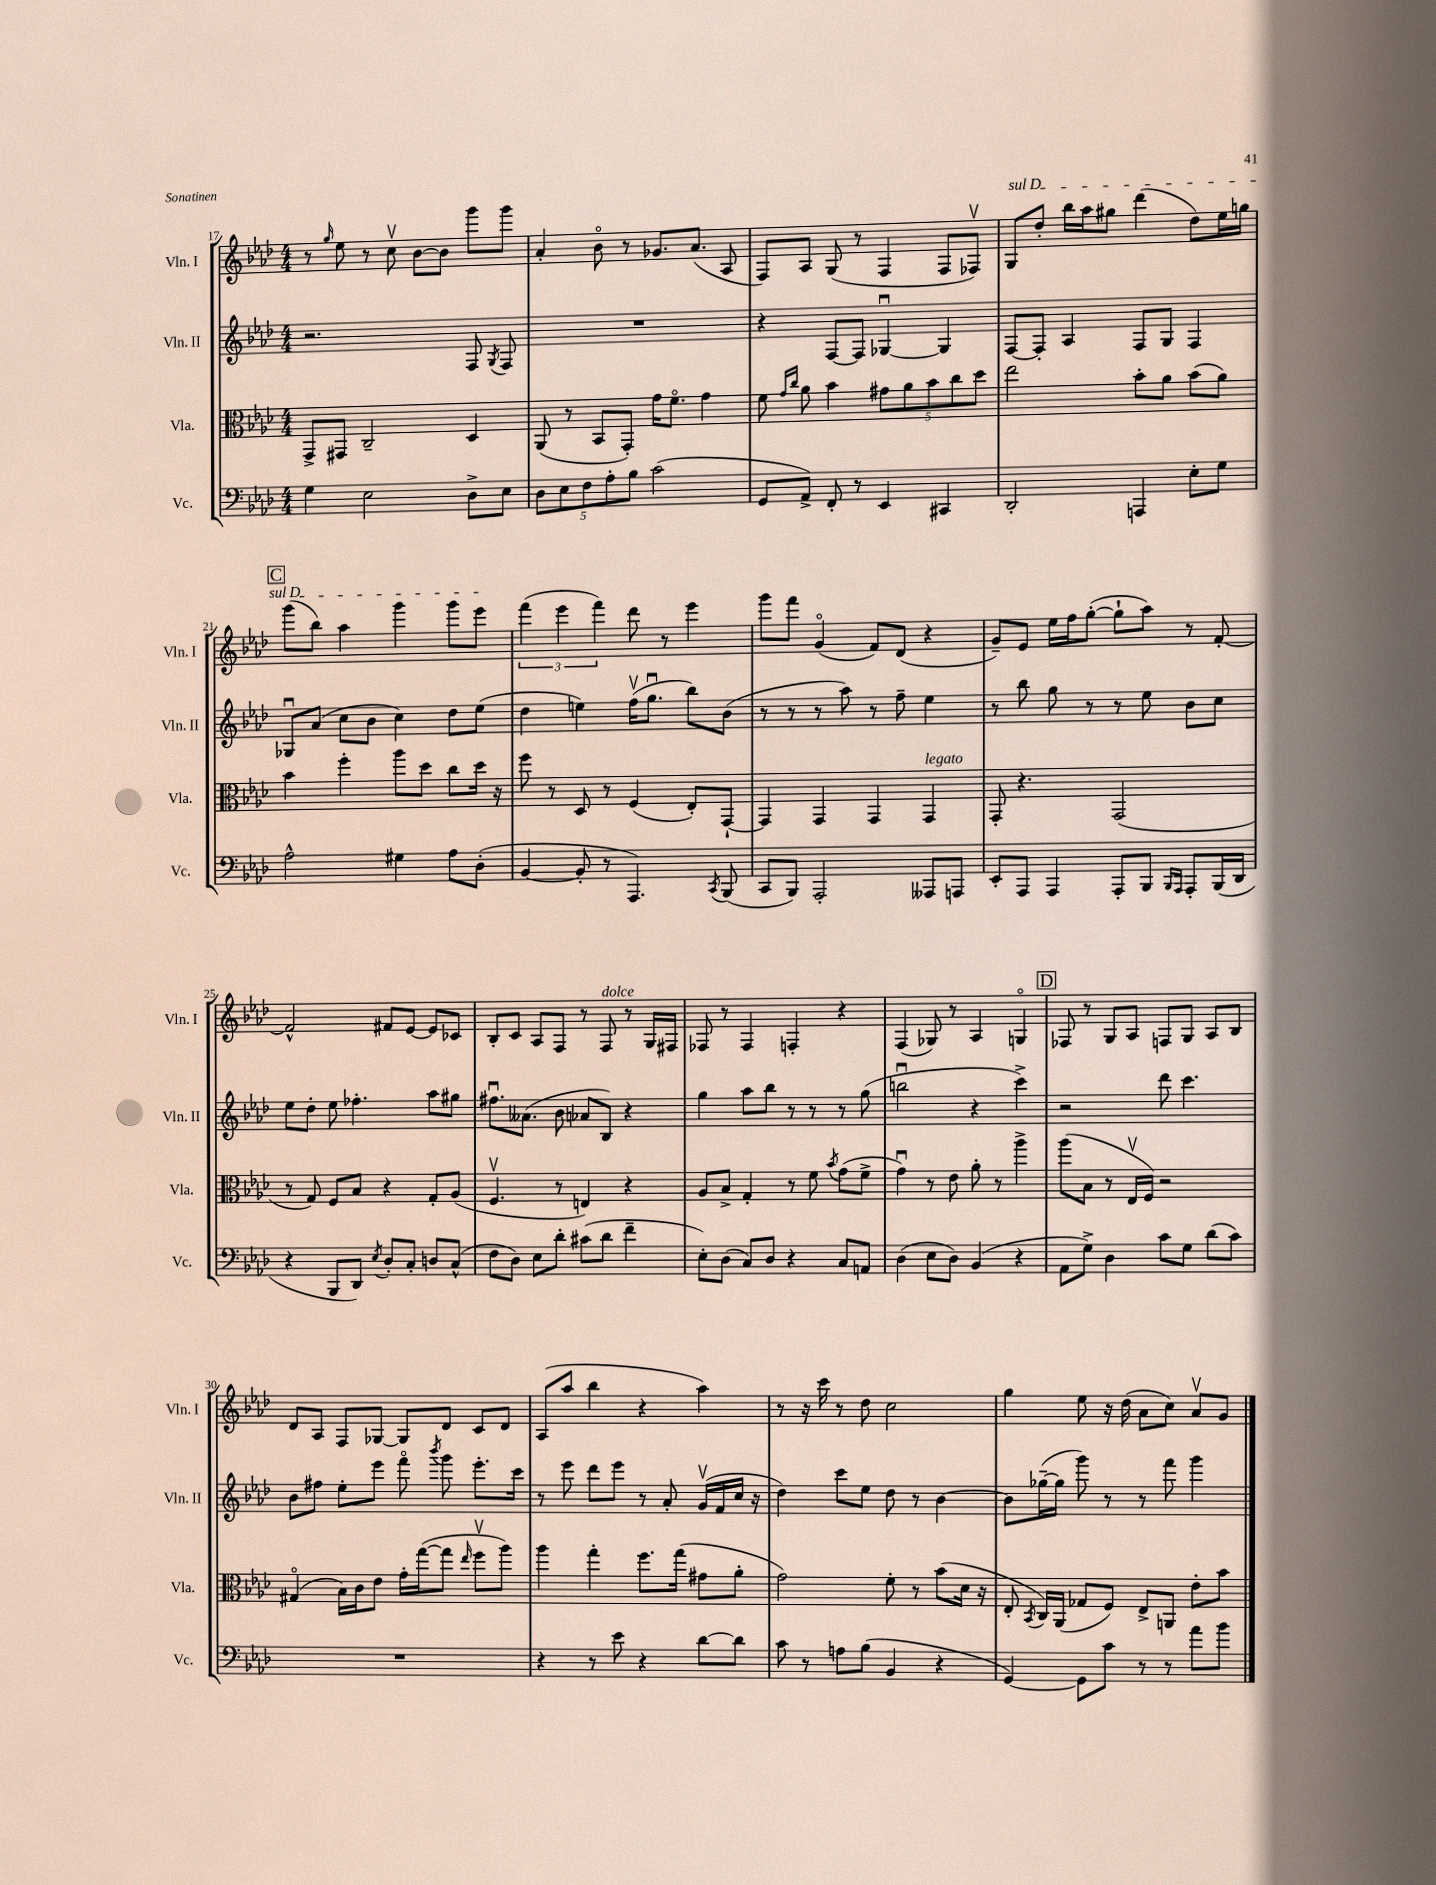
<<
\new StaffGroup <<
\new Staff = "s0" \with { instrumentName = "Vln. I" shortInstrumentName = "Vln. I" } {
    \clef treble \key aes \major \numericTimeSignature \time 4/4
    \autoBeamOff r8 \grace { g''16 } ees''8 r8 c''8\upbow bes'8[~ bes'8] g'''8[ g'''8] |
    aes'4-. bes'8\flageolet r8 ges'8.[ aes'8.]( aes8 |
    f8[) aes8] g8( r8 f4 f8[ fes8]\upbow) |
    \once \override TextSpanner.bound-details.left.text = \markup { \italic "sul D" } g8[\startTextSpan des''8]-. bes''16[ aes''16 gis''8] des'''4( des''8[) ees''16 g''16] |
    \mark \markup { \box "C" } g'''8[( bes''8]) aes''4 g'''4 g'''8[ ees'''8]\stopTextSpan |
    \tuplet 3/2 { f'''4( ees'''4 f'''4) } des'''8 r8 ees'''4 |
    g'''8[ f'''8] g'4\flageolet( f'8[) des'8]( r4 |
    g'8[--) ees'8] ees''16[ f''16 g''8]~-.( g''8[-! aes''8]) r8 f'8~-. |
    f'2-^ fis'8[ ees'8]~ ees'8[ ces'8] |
    bes8[-. c'8] aes8[ f8] r8 f8^\markup { \italic "dolce" } r8 g16[ fis16] |
    fes8 r8 fes4 f4-. r4 |
    f4( ges8) r8 aes4 g4\flageolet |
    \mark \markup { \box "D" } fes8 r8 g8[ aes8] f8[ g8] aes8[ bes8] |
    des'8[ aes8] f8[ ges8]~ ges8[ des'8] c'8[ des'8] |
    aes8[( aes''8] bes''4 r4 aes''4) |
    r8 r16 c'''16 r8 des''8 c''2 |
    g''4 ees''8 r16 des''16( aes'8[ c''8]) aes'8[\upbow g'8] \bar "|." |
}
\new Staff = "s1" \with { instrumentName = "Vln. II" shortInstrumentName = "Vln. II" } {
    \clef treble \key aes \major \numericTimeSignature \time 4/4
    \autoBeamOff r2. f8 \acciaccatura { g8 } f8 |
    R1 |
    r4 f8[~ f8] ges4~\downbow ges4 |
    f8[~ f8]-. aes4 f8[ g8] f4 |
    \mark \markup { \box "C" } ges8[\downbow aes'8]( c''8[ bes'8] c''4) des''8[ ees''8]( |
    des''4 e''4) f''16[\upbow( g''8.]\downbow bes''8[) bes'8]( |
    r8 r8 r8 aes''8) r8 f''8-- ees''4 |
    r8 bes''8 g''8 r8 r8 ees''8 bes'8[ c''8] |
    ees''8[ des''8]-. ees''8 fes''4.-. aes''8[ gis''8] |
    fis''8.[\downbow aeses'8.]( bes'8 aes'8[ bes8]) r4 |
    g''4 aes''8[ bes''8] r8 r8 r8 g''8( |
    b''2\downbow r4 c'''4->) |
    \mark \markup { \box "D" } r2 des'''8 c'''4. |
    bes'8[ fis''8] ees''8[-. ees'''8] f'''8\flageolet \acciaccatura { bes'''8 } g'''8 ees'''8.[-. c'''16] |
    r8 ees'''8 des'''8[ ees'''8] r8 aes'8-. g'16[\upbow( f'16 c''16] r16 |
    des''4) c'''8[ ees''8] des''8 r8 bes'4~ |
    bes'8[ ges''16~--( ges''16] g'''8) r8 r8 f'''8 g'''4 \bar "|." |
}
\new Staff = "s2" \with { instrumentName = "Vla." shortInstrumentName = "Vla." } {
    \clef alto \key aes \major \numericTimeSignature \time 4/4
    \autoBeamOff g,8[-> gis,8] c2-- des4 |
    aes,8( r8 bes,8[ g,8]-.) g'16[ f'8.]\flageolet g'4 |
    f'8 \grace { g'16[ c''16] } aes'8 bes'4 \tuplet 5/4 { gis'8[ aes'8 bes'8 c''8 des''8] } |
    ees''2 bes'8[-. aes'8] bes'8[( aes'8]) |
    \mark \markup { \box "C" } bes'4 f''4-. aes''8[ des''8] c''8[ des''16] r16 |
    f''8 r8 des8 r8 f4( ees8[-.) g,8]~-! |
    g,4 g,4 g,4 g,4^\markup { \italic "legato" } |
    g,8-. r4. g,2( |
    r8 g8) f8[ bes8] r4 g8[-. aes8]( |
    f4.\upbow r8 e4) r4 |
    aes8[ bes8]-> g4-. r8 f'8 \acciaccatura { bes'8 } g'8[( f'8]-> |
    g'4\downbow) r8 ees'8 aes'8-. r8 aes''4-> |
    \mark \markup { \box "D" } aes''8[( bes8] r8 ees16[\upbow f16]) r2 |
    gis4\flageolet( bes16[) c'16 ees'8] g'16[-. g''16~( g''8] \grace { ees''16 } f''8[\upbow aes''8]) |
    aes''4 g''4-. f''8.[ g''16]( gis'8[ aes'8]-. |
    g'2) f'8-. r8 bes'8[( des'16] r16 |
    ees8-. \acciaccatura { bes,8 } c16[) aes,16]( ges8[ f8]) ees8[-> a,8] ees'8[-. bes'8] \bar "|." |
}
\new Staff = "s3" \with { instrumentName = "Vc." shortInstrumentName = "Vc." } {
    \clef bass \key aes \major \numericTimeSignature \time 4/4
    \autoBeamOff g4 ees2 des8[-> ees8] |
    \tuplet 5/4 { des8[ ees8 f8 aes8-. bes8] } c'2( |
    g,8[ aes,8]->) f,8-. r8 ees,4 cis,4 |
    des,2-. a,,4 ees8[-. g8] |
    \mark \markup { \box "C" } aes2-^ gis4 aes8[ des8]-.( |
    bes,4~ bes,8-. r8 aes,,4.) \acciaccatura { c,8 } bes,,8( |
    c,8[ bes,,8]) aes,,2-. aeses,,8[ a,,8] |
    ees,8[-. aes,,8] aes,,4 aes,,8[-. bes,,8] \grace { bes,,16[ aes,,16] } aes,,8[-. bes,,16( des,16] |
    r4 bes,,8[ des,8]) \acciaccatura { ees8 } des8[-. c8]-. d8[ c8]-^( |
    f8[ des8]) ees8[ des'8]-. cis'8[( des'8] f'4-- |
    ees8[-.) des8]( c8[) des8] r4 c8[ a,8] |
    des4( ees8[ des8]) bes,4( r4 |
    \mark \markup { \box "D" } aes,8[ g8]->) des4 c'8[ g8] des'8[( c'8]) |
    R1 |
    r4 r8 ees'8 r4 des'8[~ des'8] |
    c'8 r8 a8[ bes8]( bes,4 r4 |
    g,4~) g,8[ c'8] r8 r8 aes'8[ bes'8] \bar "|." |
}
>>
>>
\layout { \context { \Score currentBarNumber = #17 } }
